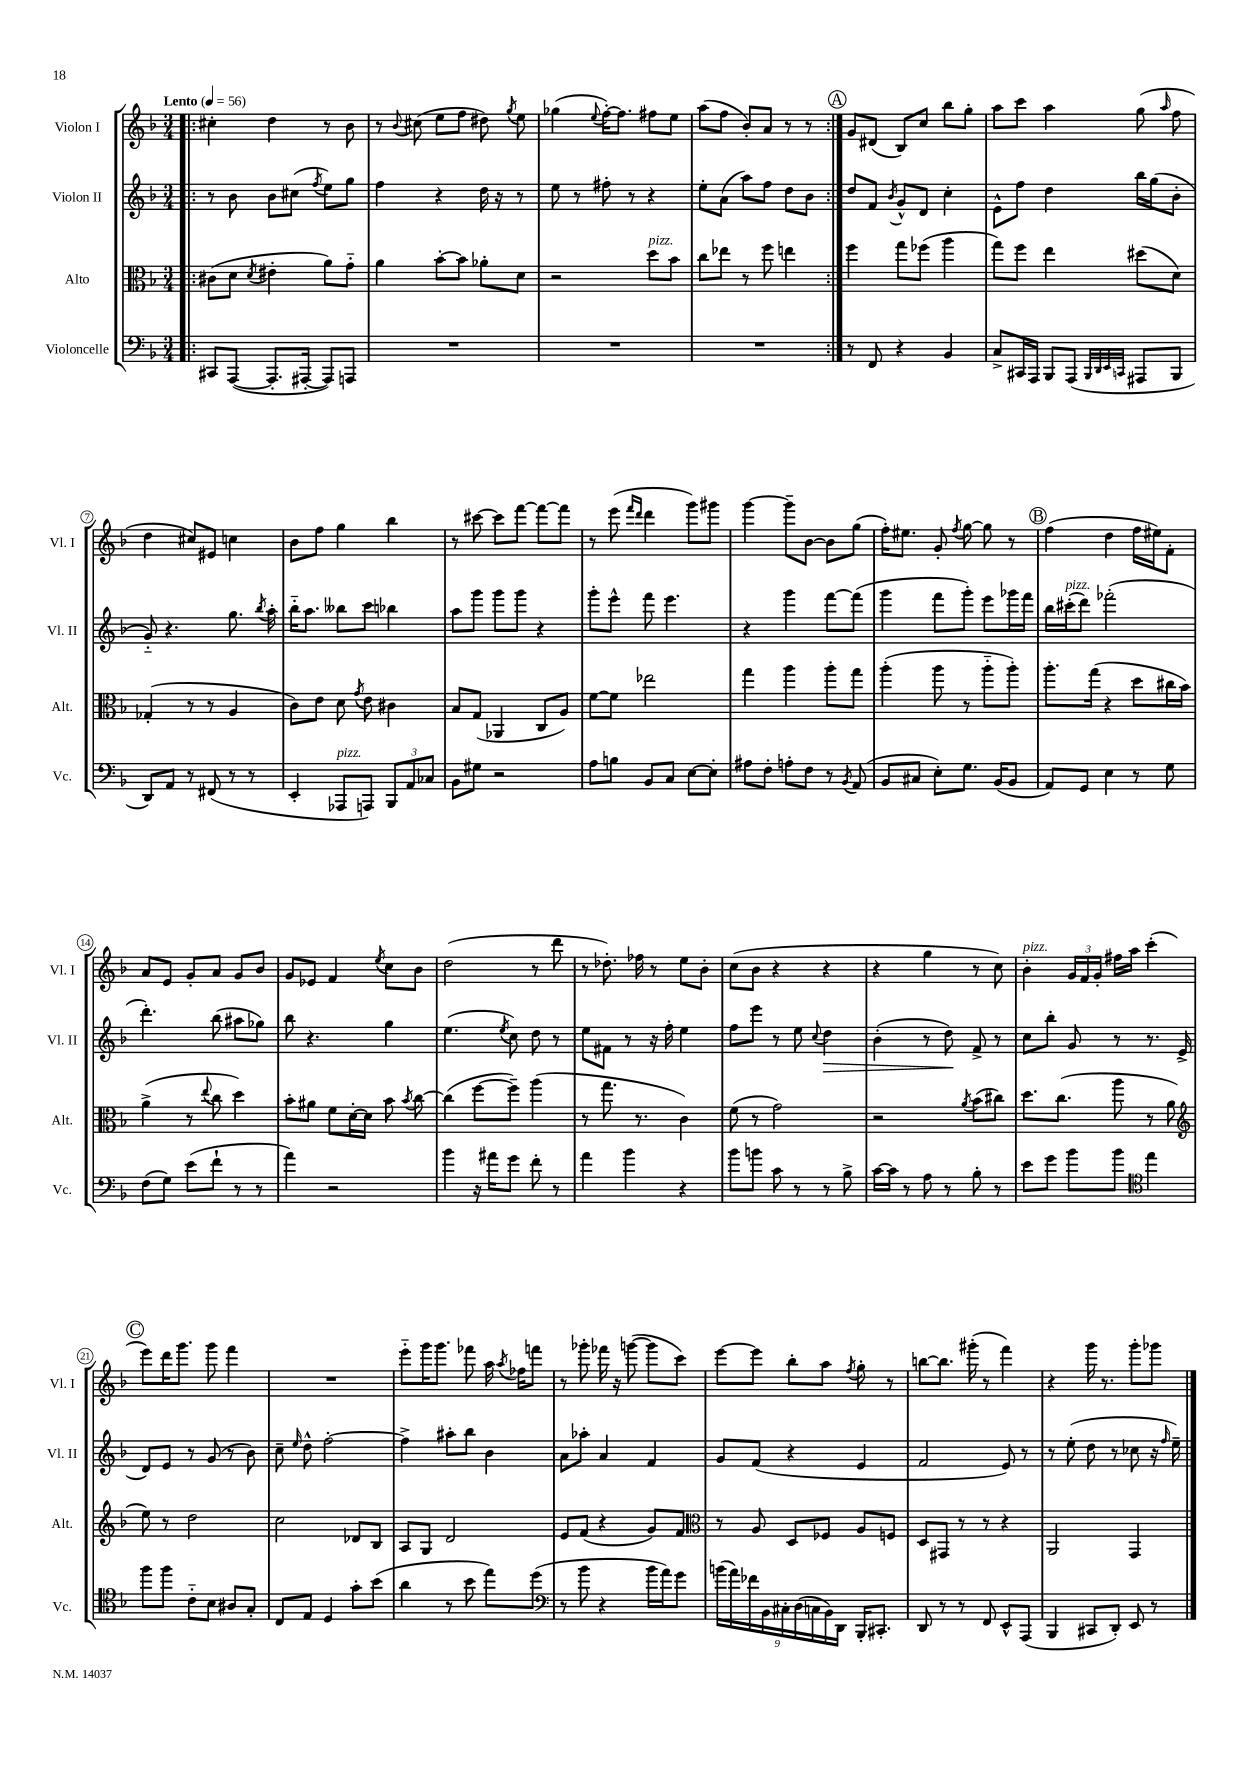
<<
\new StaffGroup <<
\new Staff = "s0" \with { instrumentName = "Violon I" shortInstrumentName = "Vl. I" } {
    \clef treble \key f \major \numericTimeSignature \time 3/4 \tempo "Lento" 4 = 56
    \autoBeamOff \repeat volta 2 { \bar ".|:" cis''4-. d''4 r8 bes'8 |
    r8 \appoggiatura { bes'8 } cis''8( e''8[ f''8] dis''8) \acciaccatura { g''8 } e''8 |
    ges''4( \appoggiatura { e''8 } f''16[~-.) f''8.] fis''8[ e''8] |
    a''8[( f''8] bes'8[-.) a'8] r8 r8 | }
    \mark \markup { \circle "A" } g'8[ dis'8]( bes8[) c''8] bes''8[ g''8]-. |
    a''8[ c'''8] a''4 g''8( \grace { a''16 } f''8 |
    d''4 cis''8[) eis'8] c''4 |
    bes'8[ f''8] g''4 bes''4 |
    r8 cis'''8~ cis'''8[ f'''8]~ f'''8[~ f'''8] |
    r8 e'''8( \grace { f'''16[ d'''16] } d'''4 g'''8[) gis'''8] |
    g'''4~ g'''8[-- bes'8]~ bes'8[ g''8]( |
    f''16[-.) eis''8.] g'8-. \acciaccatura { f''8 } g''8~ g''8 r8 |
    \mark \markup { \circle "B" } f''4( d''4 f''16[ eis''16) f'8]-. |
    a'8[ e'8] g'8[-. a'8] g'8[ bes'8] |
    g'8[ ees'8] f'4 \acciaccatura { e''8 } c''8[ bes'8] |
    d''2( r8 d'''8 |
    r8 des''8.-.) fes''16 r8 e''8[ bes'8]-. |
    c''8[( bes'8] r4 r4 |
    r4 g''4 r8 c''8) |
    bes'4-.^\markup { \italic "pizz." } \tuplet 3/2 { g'16[ f'16 g'16]-. } fis''16[ a''16] c'''4-.( |
    \mark \markup { \circle "C" } e'''8[) d'''16 g'''8.] g'''8 f'''4 |
    R2. |
    e'''8[-_ g'''16 g'''8.] fes'''8 a''16 \acciaccatura { a''8 } fes''16[ f'''8] |
    r8 ges'''8-. fes'''16 r16 g'''8~( g'''8[ c'''8]) |
    e'''8[~ e'''8] bes''8[-. a''8] \acciaccatura { f''8 } g''8-. r8 |
    b''8[~ b''8.] gis'''16-.( r8 f'''4) |
    r4 g'''16 r8. g'''8[-. ges'''8] \bar "|." |
}
\new Staff = "s1" \with { instrumentName = "Violon II" shortInstrumentName = "Vl. II" } {
    \clef treble \key f \major \numericTimeSignature \time 3/4
    \autoBeamOff \repeat volta 2 { \bar ".|:" r8 bes'8 bes'8[ cis''8]( \acciaccatura { f''8 } e''8[) g''8] |
    f''4 r4 d''16 r16 r8 |
    e''8 r8 fis''8-. r8 r4 |
    e''8[-. a'8]( a''8[) f''8] d''8[ bes'8] | }
    \mark \markup { \circle "A" } d''8[ f'8] \acciaccatura { bes'8 } g'8[-^ d'8] c''4-. |
    e'8[-^ f''8] d''4 bes''16[ g''16( bes'8]-. |
    g'8-_) r4. g''8. \acciaccatura { bes''8 } a''16-. |
    bes''16[-_ a''8.] beses''8[ c'''8] bes''4 |
    a''8[ g'''8] g'''8[ g'''8] r4 |
    g'''8[-. e'''8]-^ f'''8 e'''4. |
    r4 g'''4 f'''8[~ f'''8]( |
    g'''4 f'''8[ g'''8]-.) e'''8[ ges'''16 f'''16] |
    \mark \markup { \circle "B" } bes''16[ cis'''16-.^\markup { \italic "pizz." }( d'''8]) fes'''2-.( |
    d'''4.-.) bes''8( ais''8[ ges''8]) |
    bes''8 r4. g''4 |
    e''4.( \acciaccatura { e''8 } c''8) d''8 r8 |
    e''8[ fis'8] r8 r16 f''16-. e''4 |
    f''8[ e'''8] r8 e''8 \appoggiatura { c''8 } d''4\> |
    bes'4-.( r8 d''8\!) f'8-> r8 |
    c''8[ bes''8]-. g'8 r8 r8. e'16->( |
    \mark \markup { \circle "C" } d'8[) e'8] r8 g'8( r8 bes'8) |
    c''8-- \grace { e''16 } d''8-^ f''2~-. |
    f''4-> ais''8[-. bes''8] bes'4 |
    a'8[ aes''8]-. a'4 f'4 |
    g'8[ f'8]( r4 e'4 |
    f'2 e'8) r8 |
    r8 e''8-.( d''8 r8 ces''8 r16 \grace { f''16 } e''16--) \bar "|." |
}
\new Staff = "s2" \with { instrumentName = "Alto" shortInstrumentName = "Alt." } {
    \clef alto \key f \major \numericTimeSignature \time 3/4
    \autoBeamOff \repeat volta 2 { \bar ".|:" cis'8[( d'8] \acciaccatura { d'8 } eis'4-. a'8[) g'8]-_ |
    a'4 bes'8[~-. bes'8] aes'8[-. d'8] |
    r2 d''8[^\markup { \italic "pizz." } bes'8] |
    c''8[ ees''8] r8 f''8 e''4 | }
    \mark \markup { \circle "A" } f''4 g''8[ fes''8]( a''4 |
    g''8[) f''8] e''4 dis''8[( d'8]) |
    ges4-.( r8 r8 a4 |
    c'8[) e'8] d'8 \acciaccatura { g'8 } e'8 cis'4 |
    bes8[ g8]( aes,4 c8[ a8]) |
    f'8[~ f'8] ees''2 |
    g''4 a''4 a''8[-. g''8] |
    a''4-.( a''8 r8 a''8[-_ a''8]-.) |
    \mark \markup { \circle "B" } a''8.[-. g''16]( r4 d''8[ cis''16 bes'16]) |
    a'4->( r8 \appoggiatura { e''8 } c''8 d''4) |
    bes'8[-. ais'8] f'8[ d'16~-. d'16] bes'8 \acciaccatura { bes'8 } c''8~ |
    c''4( f''8[~ f''8]--) a''4( |
    r8 g''8. r8. c'4) |
    f'8( r8 g'2) |
    r2 \acciaccatura { a'8 } bes'8[( cis''8]) |
    d''8.[ c''8.]( a''8 r8 a'8 |
    \mark \markup { \circle "C" } \clef treble e''8) r8 d''2 |
    c''2 des'8[ bes8] |
    a8[ g8] d'2 |
    e'8[ f'8]( r4 g'8[) f'8] |
    \clef alto r8 a8 d8[ fes8] a8[ f8] |
    d8[ gis,8] r8 r8 r4 |
    a,2 g,4 \bar "|." |
}
\new Staff = "s3" \with { instrumentName = "Violoncelle" shortInstrumentName = "Vc." } {
    \clef bass \key f \major \numericTimeSignature \time 3/4
    \autoBeamOff \repeat volta 2 { \bar ".|:" cis,8[ a,,8]~( a,,8.[-. ais,,16]~-. ais,,8[) a,,8] |
    R2. |
    R2. |
    R2. | }
    \mark \markup { \circle "A" } r8 f,8 r4 bes,4 |
    c8[-> cis,16 a,,16] bes,,8[ a,,8]( \grace { bes,,32[ d,32 e,32 c,32] } ais,,8[ bes,,8] |
    d,8[) a,8] r8 fis,8( r8 r8 |
    e,4-. aes,,8[^\markup { \italic "pizz." } a,,8]) \tuplet 3/2 { bes,,8[ a,8 ces8] } |
    bes,8[ gis8] r2 |
    a8[ b8] bes,8[ c8] e8[~ e8]-. |
    ais8[ f8]-. a8[-. f8] r8 \acciaccatura { bes,8 } a,8( |
    bes,8[ cis8] e8[-.) g8.] bes,16[( bes,8] |
    \mark \markup { \circle "B" } a,8[) g,8] e4 r8 g8 |
    f8[( g8]) e'8[( f'8]-! r8 r8 |
    a'4) r2 |
    bes'4 r16 ais'16[ g'8] f'8-. r8 |
    a'4 bes'4 r4 |
    bes'8[ b'8] c'8 r8 r8 bes8-> |
    c'16[~ c'16] r8 a8 r8 bes8-. r8 |
    e'8[ g'8] bes'8[ bes'8] \clef tenor e''4 |
    \mark \markup { \circle "C" } f''8[ f''8] c'8[-_ bes8] ais8[ g8]-. |
    c8[ e8] d4 g'8[-. bes'8]( |
    a'4 r8 bes'8 e''8[) d''8]( |
    \clef bass r8 bes'8 r4 bes'16[ a'16) g'8] |
    \tuplet 9/8 { b'16[( a'16) fes'16 bes,16 cis16-. d16( c16 bes,16) d,16] } bes,,16[-. cis,8.]-. |
    d,8 r8 r8 f,8 e,8[-^ a,,8]( |
    bes,,4 cis,8[ d,8]-.) e,8 r8 \bar "|." |
}
>>
>>
\layout { \context { \Score \override BarNumber.stencil = #(make-stencil-circler 0.1 0.3 ly:text-interface::print) } }
